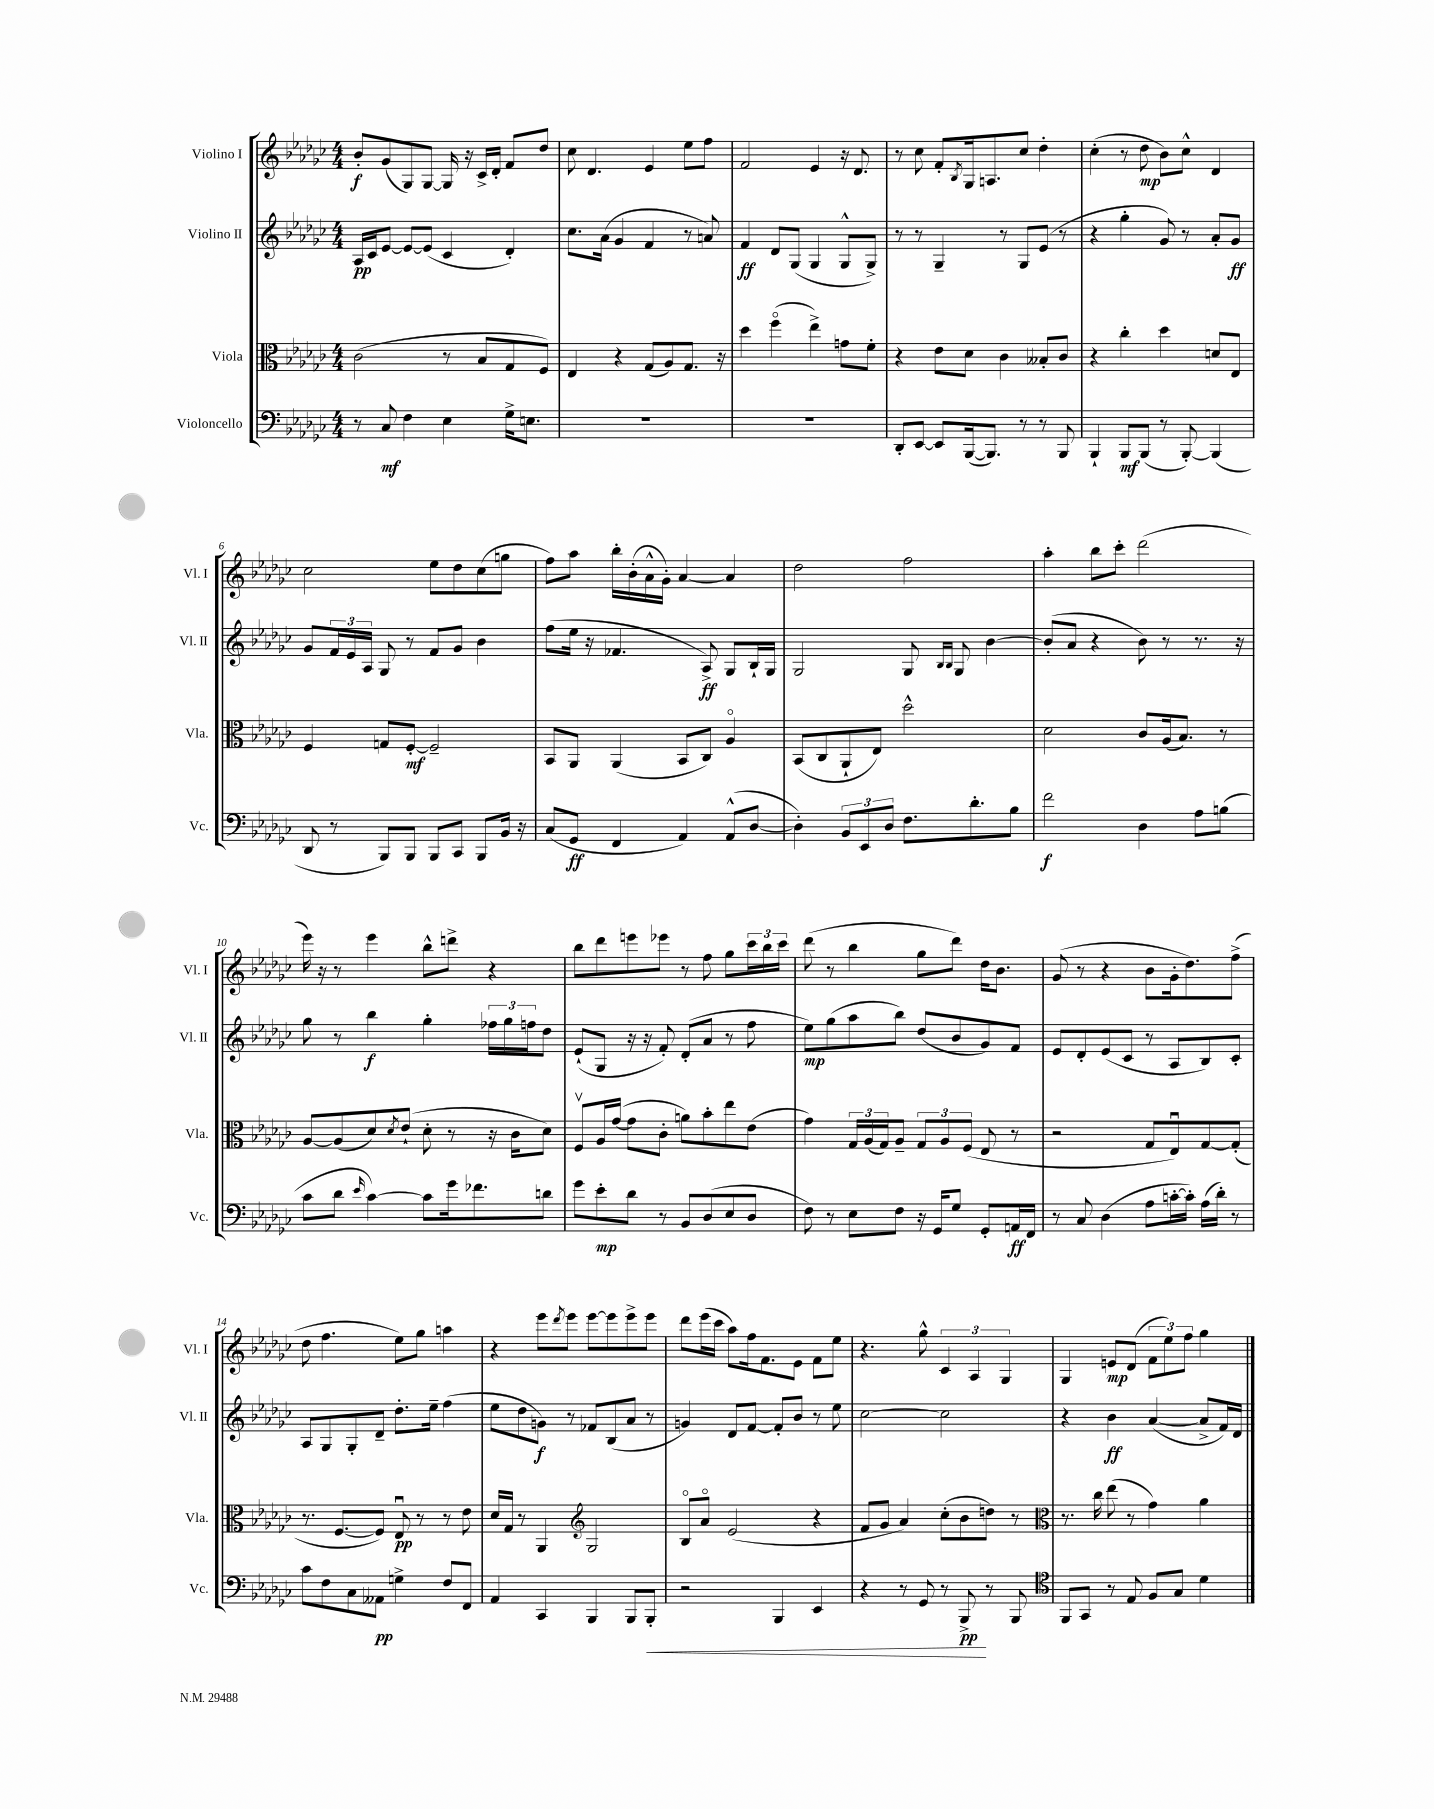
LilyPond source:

<<
\new StaffGroup <<
\new Staff = "s0" \with { instrumentName = "Violino I" shortInstrumentName = "Vl. I" } {
    \clef treble \key ges \major \numericTimeSignature \time 4/4
    bes'8-.\f ges'8( ges8) ges8~ ges16 r16 ces'16-> des'16-. f'8 des''8 |
    ces''8 des'4. ees'4 ees''8 f''8 |
    f'2 ees'4 r16 des'8. |
    r8 ces''8 f'8-. \acciaccatura { bes8 } ges16 a8. ces''8 des''4-. |
    ces''4-.( r8 des''8\mp bes'8) ces''8-^ des'4 |
    ces''2 ees''8 des''8 ces''8( g''8 |
    f''8) aes''8 bes''16-. bes'16-.( aes'16-^ ges'16-.) aes'4~ aes'4 |
    des''2 f''2 |
    aes''4-. bes''8 ces'''8-. des'''2( |
    ees'''16) r16 r8 ees'''4 bes''8-^ d'''8-> r4 |
    bes''8 des'''8 e'''8 ees'''8 r8 f''8 ges''8 \tuplet 3/2 { ces'''16 bes''16 ces'''16 } |
    des'''8( r8 bes''4 ges''8 des'''8) des''16 bes'8. |
    ges'8( r8 r4 bes'8 ges'16-. des''8.) f''8->( |
    des''8 f''4. ees''8) ges''8 a''4 |
    r4 ees'''8 \acciaccatura { des'''8 } ees'''8 ees'''8~ ees'''8 ees'''8-> ees'''8 |
    des'''8 ees'''16( ces'''16 aes''8) f''16 f'8. ees'8 f'8 ees''8 |
    r4. ges''8-^ \tuplet 3/2 { ces'4 aes4 ges4 } |
    ges4 e'8\mp des'8( \tuplet 3/2 { f'8 ees''8) f''8 } ges''4 \bar "|." |
}
\new Staff = "s1" \with { instrumentName = "Violino II" shortInstrumentName = "Vl. II" } {
    \clef treble \key ges \major \numericTimeSignature \time 4/4
    aes16\pp ces'16 ees'8~ ees'8~ ees'8( ces'4 des'4-.) |
    ces''8. aes'16( ges'4 f'4 r8 a'8) |
    f'4\ff des'8 ges8( ges4 ges8-^ ges8->) |
    r8 r8 ges4-- r8 ges8 ees'8( r8 |
    r4 ges''4-. ges'8) r8 aes'8-. ges'8\ff |
    ges'8 \tuplet 3/2 { f'16 ees'16 aes16 } ges8 r8 f'8 ges'8 bes'4 |
    f''8( ees''16 r16 fes'4. aes8->\ff) ges8 bes16-! ges16 |
    ges2 ges8 \grace { bes16 bes16 } ges8 bes'4~ |
    bes'8-.( aes'8 r4 bes'8) r8 r8. r16 |
    ges''8 r8 bes''4\f ges''4-. \tuplet 3/2 { fes''16 ges''16 f''16 } des''8 |
    ees'8-!( ges8 r16 r16 f'8-.) des'8-.( aes'8 r8 f''8 |
    ees''8\mp) ges''8( aes''8 bes''8) des''8( bes'8 ges'8) f'8 |
    ees'8 des'8-. ees'8( ces'8 r8 aes8 bes8) ces'8-. |
    aes8 ges8 ges8-. des'8-- des''8.-. ees''16-- f''4( |
    ees''8 des''8 g'8\f) r8 fes'8 bes8( aes'8 r8 |
    g'4) des'8 f'8~ f'8-. bes'8 r8 ees''8 |
    ces''2~ ces''2 |
    r4 bes'4\ff aes'4~( aes'8-> f'16) des'16 \bar "|." |
}
\new Staff = "s2" \with { instrumentName = "Viola" shortInstrumentName = "Vla." } {
    \clef alto \key ges \major \numericTimeSignature \time 4/4
    ces'2( r8 bes8 ges8 f8) |
    ees4 r4 ges8( aes8) ges8. r16 |
    des''4 f''4\flageolet( ees''4->) g'8 f'8-. |
    r4 ees'8 des'8 ces'4 beses8-. ces'8 |
    r4 ces''4-. des''4 d'8 ees8 |
    f4 g8 f8~-.\mf f2-- |
    bes,8 aes,8 aes,4( bes,8 ces8) aes4\flageolet |
    bes,8( ces8 aes,8-! ees8) des''2-^ |
    des'2 ces'8 aes16( bes8.) r8 |
    aes8~ aes8( des'8) \acciaccatura { des'8 } ees'8-!( des'8-. r8 r16 ces'16 des'8) |
    f8\upbow aes16 ges'16~( ges'8 ces'8-. a'8) bes'8-. ees''8 ees'8( |
    ges'4) \tuplet 3/2 { ges16 aes16( ges16) } aes8-- \tuplet 3/2 { ges8 aes8 f8( } ees8 r8 |
    r2 ges8 ees8\downbow) ges8~ ges8-.( |
    r8. f8.~ f8) ees8\downbow\pp r8 r8 ees'8 |
    des'16 ges16 r8 aes,4 \clef treble ges2 |
    bes8\flageolet aes'8\flageolet ees'2( r4 |
    f'8 ges'8 aes'4) ces''8-.( bes'8 d''8) r8 |
    \clef alto r8. ces''16 ees''8( r8 ges'4) aes'4 \bar "|." |
}
\new Staff = "s3" \with { instrumentName = "Violoncello" shortInstrumentName = "Vc." } {
    \clef bass \key ges \major \numericTimeSignature \time 4/4
    r8 ces8\mf f4 ees4 ges16-> e8. |
    R1 |
    R1 |
    des,8-. ees,8~ ees,8 bes,,16~( bes,,8.) r8 r8 bes,,8 |
    bes,,4-! bes,,8\mf bes,,8( r8 bes,,8~-.) bes,,4( |
    des,8 r8 bes,,8) bes,,8 bes,,8 ces,8 bes,,8 bes,16 r16 |
    ces8( ges,8\ff f,4 aes,4) aes,8-^( des8~ |
    des4-.) \tuplet 3/2 { bes,8 ees,8 des8 } f8. des'8.-. bes8 |
    f'2\f des4 aes8 b8( |
    ces'8 des'8 \grace { ees'16 } ces'4~) ces'8 ges'16 fes'8. d'8 |
    ges'8 ees'8-.\mp des'8 r8 bes,8 des8( ees8 des8 |
    f8) r8 ees8 f8 r16 ges,16 ges8 ges,8-. a,16\ff f,16 |
    r8 ces8 des4( aes8 c'16~-. c'16-.) aes16( des'16-.) r8 |
    ces'8 f8 ces8 aeses,8\pp g4-> f8 f,8 |
    aes,4 ces,4 bes,,4 bes,,8 bes,,8-.\< |
    r2 bes,,4 ees,4 |
    r4 r8 ges,8 r8 bes,,8->\pp\! r8 bes,,8 |
    \clef tenor f,8 ges,8 r8 ees8 f8 ges8 des'4 \bar "|." |
}
>>
>>
